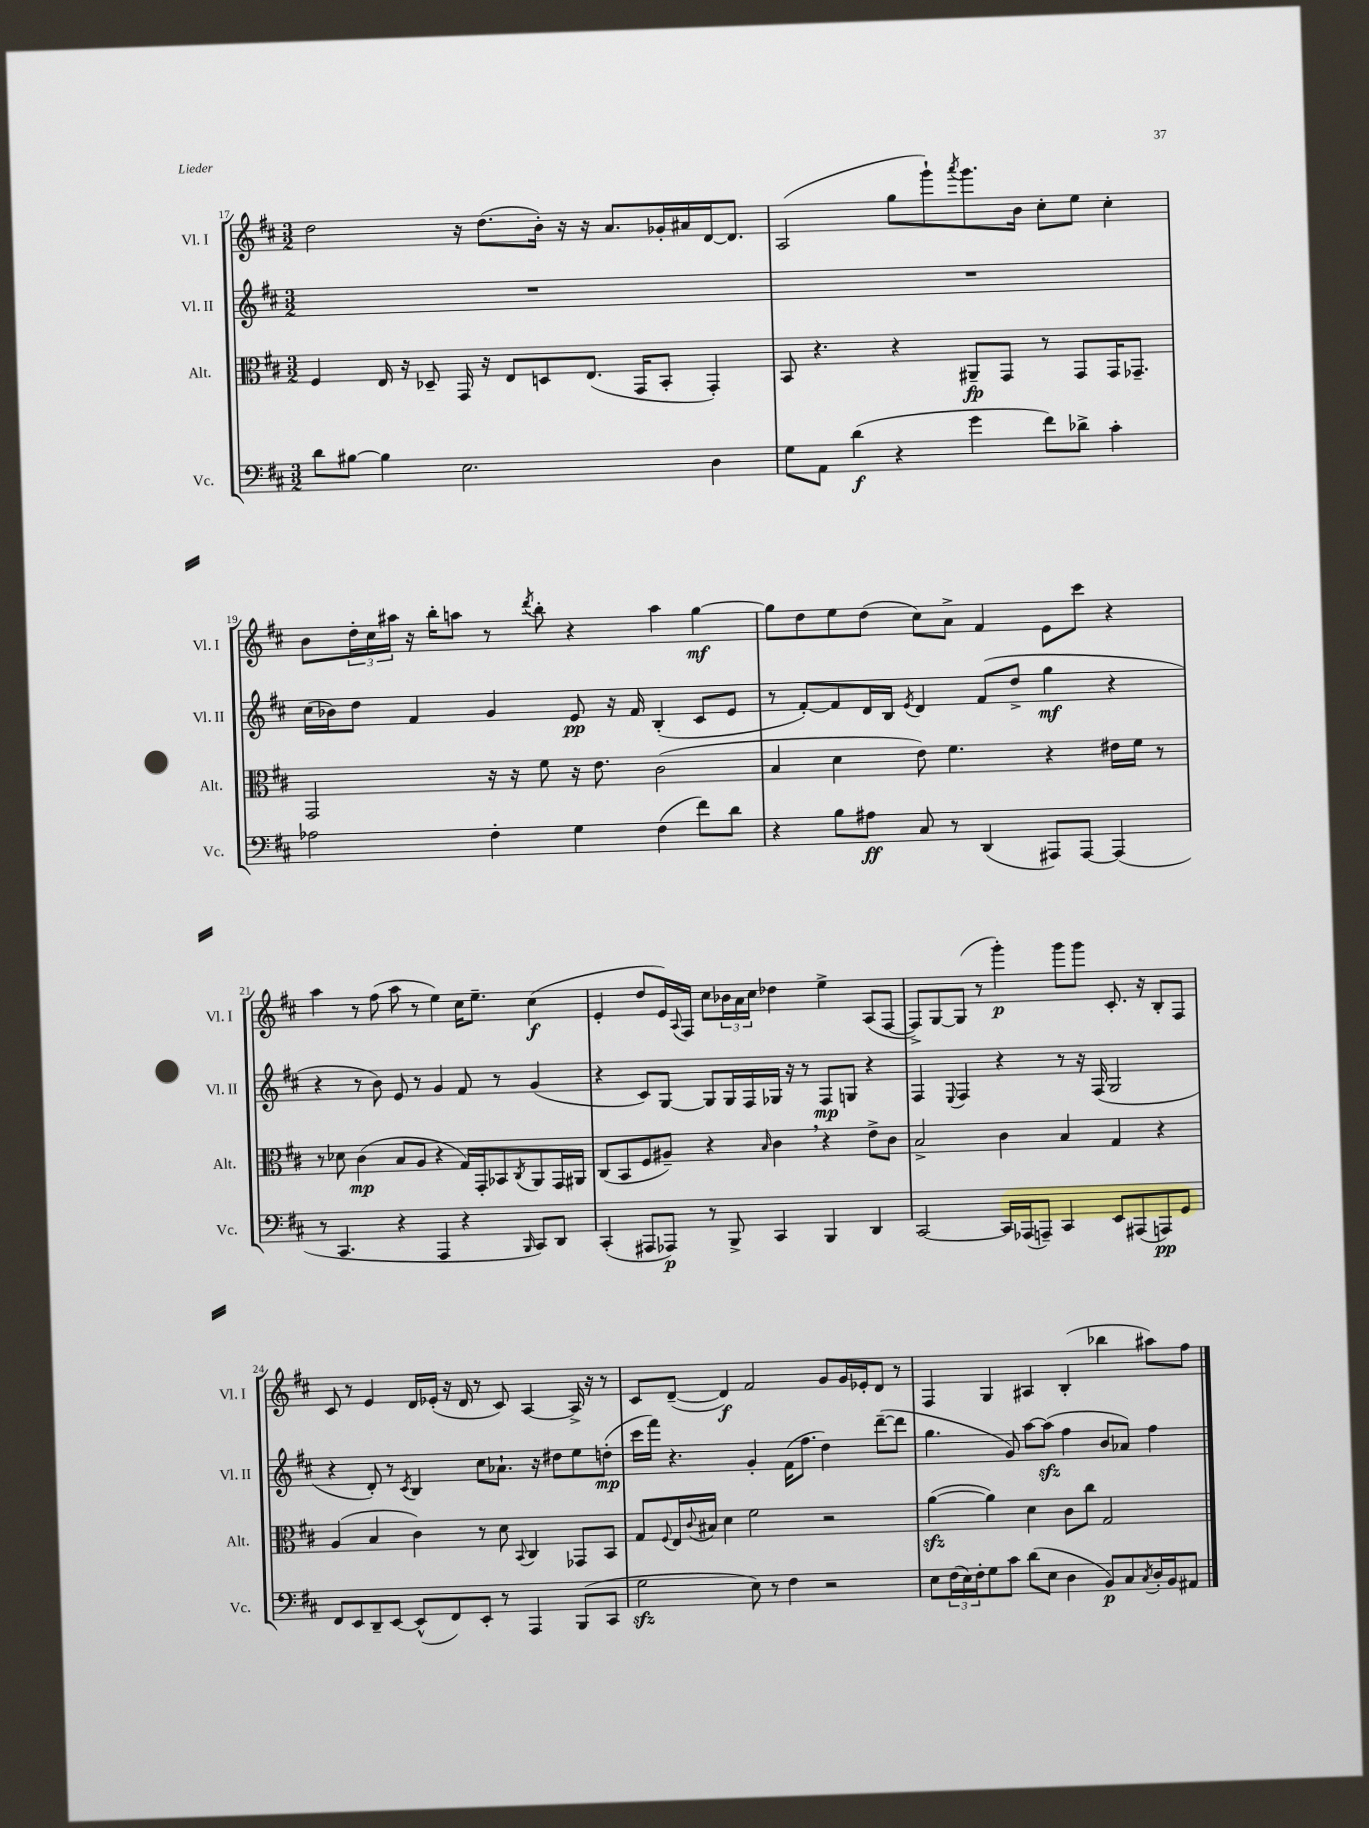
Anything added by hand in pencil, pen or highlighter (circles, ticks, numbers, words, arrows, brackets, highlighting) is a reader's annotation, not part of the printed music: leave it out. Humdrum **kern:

**kern	**kern	**kern	**kern
*staff4	*staff3	*staff2	*staff1
*clefF4	*clefC3	*clefG2	*clefG2
*k[f#c#]	*k[f#c#]	*k[f#c#]	*k[f#c#]
*M3/2	*M3/2	*M3/2	*M3/2
8d	4F#	1.r	2dd
[8B#	.	.	.
4B#]	16E	.	.
.	16r	.	.
.	8D-~	.	.
2.E	16GG	.	16r
.	16r	.	(8.dd
.	8E	.	.
.	8D	.	16b')
.	.	.	16r
.	(8.E	.	16r
.	.	.	8.a
.	16GG	.	.
.	8BB'	.	16g-'
.	.	.	16a#
4D	4GG')	.	[16d
.	.	.	8.d]
=	=	=	=
8G	8BB	1.r	(2A
8AA	4.r	.	.
(4d	.	.	.
4r	4r	.	8gg
.	.	.	8ggg`)
.	.	.	8qaaa
4g	8AA#~	.	8.ggg
.	8GG	.	.
.	.	.	16b
8f#)	8r	.	8cc#'
8d-^	8GG	.	8ee
4c#'	16GG	.	4cc#'
.	8.GG-~	.	.
=	=	=	=
2A-	2GG	(16cc#	8b
.	.	16b-)	.
.	.	8dd	24dd'
.	.	.	24cc#
.	.	.	24aa#
.	.	4f#	16r
.	.	.	16bb'
.	.	.	8aa
4F#'	16r	4g	8r
.	16r	.	.
.	.	.	8qddd
.	8f#	.	8bb'
4G	16r	8e	4r
.	8.e	.	.
.	.	16r	.
.	.	16f#	.
(4F#	(2c#	(4B'	4aa
8f#)	.	8c#	[4gg
8d	.	8e	.
=	=	=	=
4r	4B	8r	8gg]
.	.	[8f#')	8dd
8B	4d	8f#]	8ee
8A#	.	16d	(8dd
.	.	16B	.
.	.	8qe	.
8C#	8e)	4d	8cc#)
8r	4.f#	.	8a^
(4DD	.	(8f#	4f#
.	.	8dd^	.
8AAA#)	4r	4gg	8e
[8AAA#	.	.	8ccc#
(4AAA#]	16e#	4r	4r
.	16f#	.	.
.	8r	.	.
=	=	=	=
8r	8r	4r	4aa
4.CC#	8d-	.	.
.	(4c#	8r	8r
.	.	8b)	(8ff#
4r	8B	8e	8aa
.	8A	8r	8r
4AAA	4r	4g	4ee)
4r	16G)	8f#	16cc#
.	16GG'	.	8.ee~
.	8BB-	8r	.
16qqBBB	8qC#	.	.
8CC#)	8AA	(4g	(4cc#
8DD	16GG	.	.
.	16AA#	.	.
=	=	=	=
(4CC#'	(8C#	4r	4e'
.	8BB	.	.
8AAA#	8F#	8c#)	8dd
8AAA-)	8A#~)	[8G	16e)
.	.	.	8qqA
.	.	.	16F#
8r	4r	8G]	8cc#
8BBB^	.	16G	24b-
.	.	.	24a
.	.	16F#	.
.	.	.	24cc#
.	16qqB	.	.
4CC#	4c#	16G-	4dd-
.	.	16r	.
.	.	8r	.
4BBB	4r	8F#	4ee^
.	.	8G	.
4DD	8e^	4r	(8A
.	8c#	.	[8F#
=	=	=	=
[2CC#	2B^	4F#	8F#^])
.	.	.	[8G
.	.	8qqE	.
.	.	4F#	(8G]
.	.	.	8r
16CC#]	4c#	4r	4ggg')
(16AAA-	.	.	.
8AAA~)	.	.	.
4CC#	4B	8r	8ggg
.	.	16r	8ggg
.	.	(16F#	.
8EE	4G	2G	8.c#'
(8AAA#	.	.	.
.	.	.	16r
8AAA)	4r	.	8B'
8GG	.	.	8F#
=	=	=	=
8FF#	(4A	4r	8c#
8EE	.	.	8r
8DD~	4B	8d')	4e
[8EE	.	8r	.
.	.	8qc#	.
(8EE^^]	4c#)	4B	16d
.	.	.	(16e-'
8FF#)	.	.	16r
.	.	.	16d
8EE'	8r	8cc#	8r
8r	8d	8.a-`	8c#)
.	8qqBB	.	.
4AAA	4C#	.	[4A
.	.	16r	.
.	.	8dd#	.
(8BBB	8GG-	8ee	16A^]
.	.	.	16r
8CC#	8BB	(8dd'	8r
=	=	=	=
2G	8G	16ccc#	8c#
.	.	16fff#)	.
.	8qqF#	.	.
.	16E	4.r	([8d~
.	8qqc#	.	.
.	16B#	.	.
.	4d	.	4d])
8E)	2f#	4g'	2f#
8r	.	.	.
4F#	.	(16f#	.
.	.	8.ff#	.
2r	2r	4dd)	8g
.	.	.	16g
.	.	.	16e-'
.	.	([8ddd~	8d
.	.	8ddd]	8r
=	=	=	=
8E	([4a	4.gg	4F#
(24F#	.	.	.
24E)	.	.	.
24F#'	.	.	.
8G	4a])	.	4G
8c#	.	8g)	.
(8d	4d	[8aa	4A#
8E	.	(8aa]	.
4D	8c#	4ff#	(4B'
.	8cc#	.	.
8BB)	2G	8b	4bb-
8C#	.	8a-)	.
8qC#	.	.	.
16D'	.	4ff#	8aa#)
16BB	.	.	.
8AA#	.	.	8ff#
==	==	==	==
*-	*-	*-	*-
